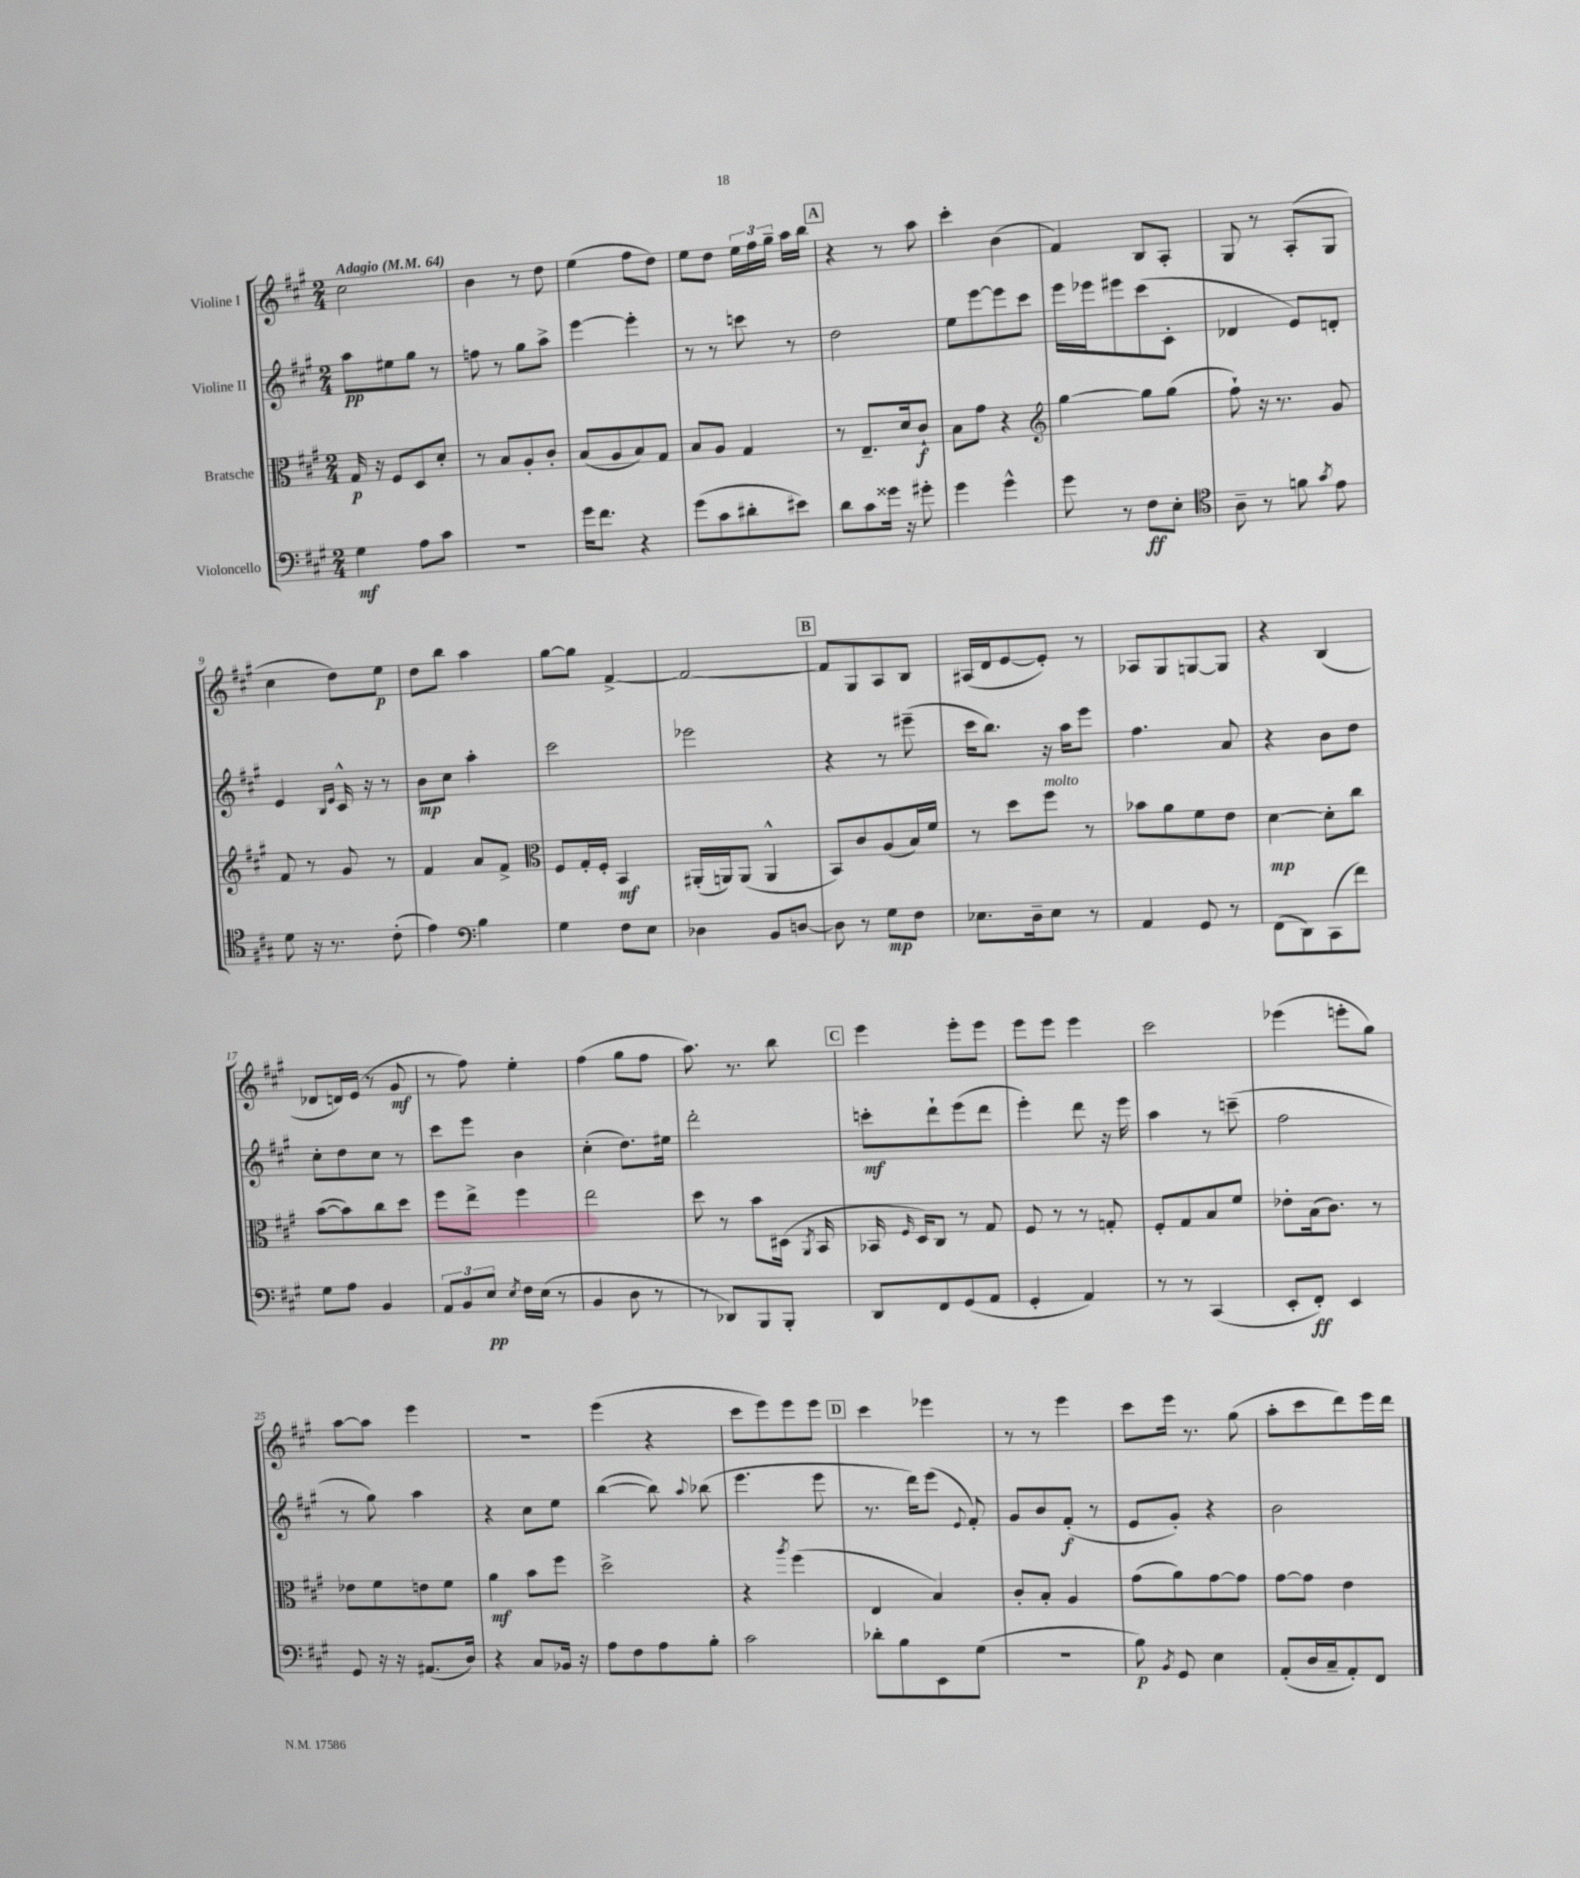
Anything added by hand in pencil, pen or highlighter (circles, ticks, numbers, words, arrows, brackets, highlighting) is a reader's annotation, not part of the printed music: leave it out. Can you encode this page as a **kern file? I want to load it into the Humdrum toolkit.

**kern	**kern	**kern	**kern
*staff4	*staff3	*staff2	*staff1
*clefF4	*clefC3	*clefG2	*clefG2
*k[f#c#g#]	*k[f#c#g#]	*k[f#c#g#]	*k[f#c#g#]
*M2/4	*M2/4	*M2/4	*M2/4
*MM64	*MM64	*MM64	*MM64
4G#\	16G#/	8aa\L	2cc#\
.	16r	.	.
.	8F#/L	8ee#\	.
8A\L	8D/	8gg#\J	.
8c#\J	8d'/J	8r	.
=	=	=	=
2r	8r	8ff\	4b\
.	8B/L	8r	.
.	8A'/	8gg#\L	8r
.	8c#'/J	8aa^\J	8dd\
=	=	=	=
16g#\LK	(8B/L	[4eee\	(4ee\
8.f#\J	.	.	.
.	8A/	.	.
4r	8B/)	4eee'\]	8ff#\L
.	8G#/J	.	8dd\J)
=	=	=	=
(8g#\L	8B/L	8r	8ee\L
8c#\	8A/J	8r	8dd\J
8d#'\	4G#/	8ccc\	24ee\LL
.	.	.	24ff#\
.	.	.	24gg#~\JJ
8e#\J)	.	8r	16aa\LL
.	.	.	16bb\JJ
=	=	=	=
8d\L	8r	2dd\	4r
8c#\	8.E~/L	.	.
16g##\Jk	.	.	8r
16r	16d/k	.	.
8g#'\	8c#`/J	.	8aa\
=	=	=	=
4g#\	8B\L	8ee\L	4ccc#'\
.	8g#\J	[8eee\	.
4g#^^\	4r	8eee\]	(4b\
.	.	8ccc#\J	.
=	=	=	=
*	*clefG2	*	*
8g#\	[4gg#\	16eee\LL	4f#/)
.	.	16eee-\J	.
8r	.	8eee#\	.
8F#\L	8gg#\]L	(8ccc#\	8B/L
8E'\J	(8gg#\J	8c#'\J	8A'/J
=	=	=	=
*clefC4	*	*	*
8A~\	8ff#`\)	4d-/	8G#/
8r	16r	.	8r
.	8.r	.	.
8f\	.	8e/L)	(8A'/L
8qg#/	.	.	.
8e\	8g#/	8d'/J	8G#/J
=	=	=	=
8d\	8f#/	4e/	4cc#\
16r	8r	.	.
8.r	.	.	.
.	.	16qqB/LL	.
.	.	16qqe/JJ	.
.	8g#/	16c#^^/	8dd\L)
.	.	16r	.
(8c#'\	8r	8r	8ee\J
=	=	=	=
4e\)	4f#/	8b\L	8dd\L
.	.	8cc#\J	8bb\J
*clefF4	*	*	*
4B\	8a/L	4aa'\	4aa\
.	8f#^/J	.	.
=	=	=	=
*	*clefC3	*	*
4G#\	8F#/L	2ccc#\	[8gg#\L
.	16G#'/L	.	8gg#\]J
.	16F#'/JJ	.	.
8F#\L	4BB/	.	[4f#^/
8E\J	.	.	.
=	=	=	=
4D-\	(16AA#'/LL	2eee-\	2f#/_
.	16AA/J)	.	.
.	(8AA/J	.	.
8BB/L	4AA^^/	.	.
[8D/J	.	.	.
=	=	=	=
8D\]	8BB/L)	4r	8f#/]L
8r	8c#/	.	8G#/
8G#\L	(8A/	8r	8A/
8F#\J	16B/L)	(8eee#~\	8B/J
.	16f#/JJ	.	.
=	=	=	=
8.E-\L	8r	16ccc#\LK	(16A#/LL
.	.	8.bb\J)	16d/J
.	8dd\L	.	[8e/
16D~\k	.	.	.
8E-\J	8ff#\J	16r	8e'/]J)
.	.	16aa\LK	.
8r	8r	8eee\J	8r
=	=	=	=
4AA/	8b-\L	4.ff#\	8A-/L
.	8a\	.	8G#/
8GG#/	8f#\	.	[8G/
8r	8e\J	8a/	8G/]J
=	=	=	=
(8FF#\L	[4d\	4r	4r
8DD\)	.	.	.
(8CC#\	8d'\]L	8b\L	(4B/
8f#\J)	8cc#\J	8dd\J	.
=	=	=	=
8G#\L	([8b\L	8cc#'\L	8d-/L
8A\J	8b\])	8dd\	16d/L)
.	.	.	(16e/JJ
4BB/	8cc#\	8cc#\J	8r
.	8dd\J	8r	8g#/
=	=	=	=
12AA/L	8ff#\L	8ccc#\L	8r
12BB/	.	.	.
.	8ee^\J	8eee\J	8ff#\)
12E/J	.	.	.
8qE/	.	.	.
16F#\LL	4ff#\	4b\	4ee'\
(16E\JJ	.	.	.
8r	.	.	.
=	=	=	=
4BB/	2ee\	(4cc#'\	(4ff#\
8D\	.	8.dd\L)	8gg#\L
8r	.	.	8ff#\J
.	.	16ee#\Jk	.
=	=	=	=
8r	8dd\	2ddd'\	8.aa\)
8DD-/L)	8r	.	.
.	.	.	8.r
8BBB/	8b\L	.	.
8BBB'/J	(16D#\Jk	.	8bb\
.	8qAA/	.	.
.	16BB/	.	.
=	=	=	=
8DD/L	16BB-/	8ccc'\L	4eee\
.	16qqF#/	.	.
.	16D/LK)	.	.
8FF#/	8C#/J	8ddd`\	.
(8GG#/	8r	(8eee\	8eee'\L
8AA/J	8G#/	8ddd\J	8eee\J
=	=	=	=
4GG#'/	8F#/	4eee'\)	8eee\L
.	8r	.	8eee\J
4AA/)	8r	8ddd\	4eee\
.	8G'/	16r	.
.	.	16eee\	.
=	=	=	=
8r	8F#'/L	4aa\	2ccc#\
8r	8G#/	.	.
(4CC#/	8B/	8r	.
.	8f#/J	(8ccc~\	.
=	=	=	=
8EE'/L	8e-'\L	2ff#\	(4eee-\
8FF#'/J)	(16B\k	.	.
.	8.c#\J)	.	.
4EE/	.	.	8eee'\L
.	8r	.	8gg#\J)
=	=	=	=
8GG#/	8e-\L	8r	[8aa\L
16r	8f#\	8gg#\)	8aa\]J
16r	.	.	.
(8.AA#/L	8e\	4aa\	4eee\
.	8f#\J	.	.
16D/Jk)	.	.	.
=	=	=	=
4r	4a\	4r	2r
8C#/L	8b\L	8cc#\L	.
16BB-/Jk	8ff#\J	8ee\J	.
16r	.	.	.
=	=	=	=
8A\L	2dd^\	([4bb\	(4eee\
8F#\	.	.	.
8A\	.	8bb\])	4r
.	.	8qqaa/	.
8B'\J	.	(8bb-\	.
=	=	=	=
2c#\	4r	4.eee\	8ccc#\L
.	.	.	8eee\)
.	8qaa/	.	.
.	(4ff#\	.	8eee\
.	.	8eee\	8eee\J
=	=	=	=
8d-'\L	4E/	8.r	4ccc#\
8B\	.	.	.
.	.	16ddd\LK)	.
8EE\	4B/)	(8eee\J	4eee-\
.	.	8qqe/	.
(8G#\J	.	8f#'/)	.
=	=	=	=
2r	8c#'/L	8g#/L	8r
.	8B'/J	8b/	8r
.	4A/	(8f#'/J	4eee\
.	.	8r	.
=	=	=	=
8B\)	(8g#\L	8e/L	8ccc#\L
8qBB/	.	.	.
8GG#/	8a\)	8g#'/J)	16eee\Jk
.	.	.	8.r
4E\	[8g#\	4r	.
.	8g#\]J	.	(8gg#\
=	=	=	=
(8AA'/L	[8g#\L	2b\	8aa'\L
16D/L	8g#\]J	.	8ccc#\
16C#~/J	.	.	.
8AA'/)	4e\	.	8ddd\)
8FF#/J	.	.	16eee\L
.	.	.	16ddd\JJ
==	==	==	==
*-	*-	*-	*-
